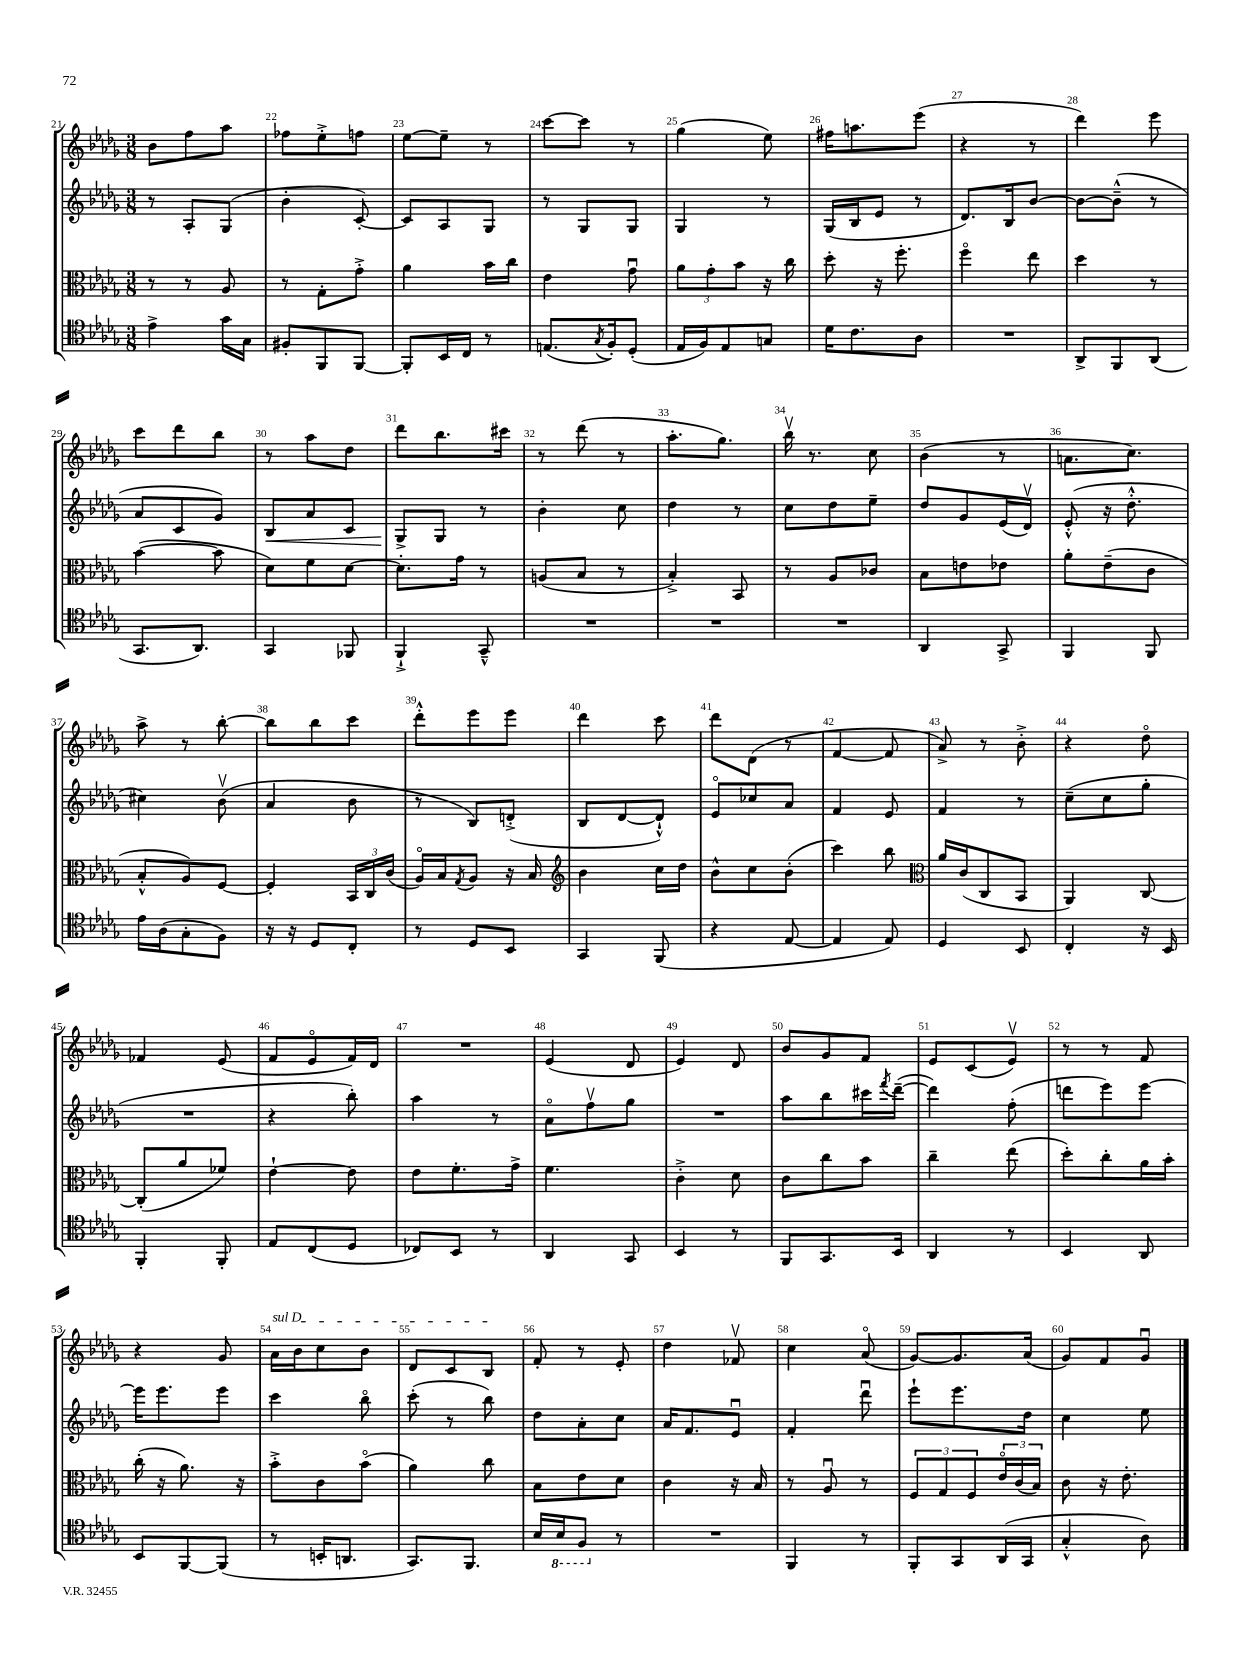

**kern	**kern	**kern	**dynam	**kern
*part4	*part3	*part2	*part2	*part1
*staff4	*staff3	*staff2	*staff2	*staff1
*clefC4	*clefC3	*clefG2	*	*clefG2
*k[b-e-a-d-g-]	*k[b-e-a-d-g-]	*k[b-e-a-d-g-]	*	*k[b-e-a-d-g-]
*M3/8	*M3/8	*M3/8	*	*M3/8
=21	=21	=21	=21	=21
4e-^\	8r	8r	.	8b-\L
.	8r	8A-'/L	.	8ff\
16g-\LL	8A-/	(8G-/J	.	8aa-\J
16G-\JJ	.	.	.	.
=22	=22	=22	=22	=22
8F#X'/L	8r	4b-'\	.	8ff-X\L
8FF/	8G-'\L	.	.	8ee-'^\
[8FF/J	8g-'^\J	[8c'/)	.	8ffn\J
=23	=23	=23	=23	=23
8FF'/L]	4a-\	8c/L]	.	[8ee-\L
16BB-/L	.	8A-/	.	8ee-~\J]
16C/JJ	.	.	.	.
8r	16b-\LL	8G-/J	.	8r
.	16cc\JJ	.	.	.
=24	=24	=24	=24	=24
(8.En/L	4e-\	8r	.	[8ccc\L
.	.	8G-/L	.	8ccc\J]
8qG-/	.	.	.	.
16F'/k)	.	.	.	.
(8D-'/J	8g-u\	8G-/J	.	8r
=25	=25	=25	=25	=25
16E-/LL	12a-\L	4G-/	.	(4gg-\
16F/J)	.	.	.	.
.	12g-'\	.	.	.
8E-/	.	.	.	.
.	12b-\J	.	.	.
8Gn/J	16r	8r	.	8ee-\)
.	16cc\	.	.	.
=26	=26	=26	=26	=26
16d-\KL	8dd-'\	(16G-/LL	.	16ff#X\KL
8.c\	.	16B-/J	.	8.aan\
.	16r	8e-/J	.	.
.	8.ff'\	.	.	.
8A-\J	.	8r	.	(8eee-\J
=27	=27	=27	=27	=27
4.r	4ff\	8.d-/L)	.	4r
.	.	16B-/k	.	.
.	8ee-\	[8b-/J	.	8r
=28	=28	=28	=28	=28
8AA-^/L	4dd-\	8b-\L_	.	4ddd-\)
8FF/	.	(8b-~^^\J]	.	.
(8AA-/J	8r	8r	.	8eee-\
!!LO:LB:g=z
=29	=29	=29	=29	=29
8.GG-/L	([4b-\	8a-/L	.	8ccc\L
.	.	8c/	.	8ddd-\
8.AA-/J)	.	.	.	.
.	8b-\]	8g-/J)	.	8bb-\J
=30	=30	=30	=30	=30
!	!	!	!LO:HP:b	!
4GG-/	8d-\L)	8B-/L	<	8r
.	8f\	8a-/	.	8aa-\L
8FF-X/	[8d-\J	8c/J	.	8dd-\J
=31	=31	=31	=31	=31
4FF`^/	8.d-'\L]	8G-^/L	.	8ddd-\L
.	.	8G-/J	[	8.bb-\
.	16g-\Jk	.	.	.
8GG-~^^/	8r	8r	.	.
.	.	.	.	16ccc#X\Jk
=32	=32	=32	=32	=32
4.r	(8An/L	4b-'\	.	8r
.	8B-/J	.	.	(8ddd-\
.	8r	8cc\	.	8r
=33	=33	=33	=33	=33
4.r	4B-'^/)	4dd-\	.	8.aa-'\L
.	.	.	.	8.gg-\J)
.	8BB-/	8r	.	.
=34	=34	=34	=34	=34
4.r	8r	8cc\L	.	16bb-v\
.	.	.	.	8.r
.	8A-/L	8dd-\	.	.
.	8c-X/J	8ee-~\J	.	8cc\
=35	=35	=35	=35	=35
4AA-/	8B-\L	8dd-/L	.	(4b-\
.	8en\	8g-/	.	.
8GG-^/	8e-X\J	(16e-/L	.	8r
.	.	16d-v/JJ)	.	.
=36	=36	=36	=36	=36
4FF/	8a-'\L	(8e-'^^/	.	8.an\L
.	(8e-~\	16r	.	.
.	.	8.dd-'^^\	.	8.cc\J)
8FF/	8c\J	.	.	.
!!LO:LB:g=z
=37	=37	=37	=37	=37
16e-\LL	8B-'^^/L	4cc#X\)	.	8aa-^\
(16A-\J	.	.	.	.
8G-'\	8A-/)	.	.	8r
8F\J)	[8F/J	(8b-v\	.	[8bb-'\
=38	=38	=38	=38	=38
16r	4F'/]	4a-/	.	8bb-\L]
16r	.	.	.	.
8D-/L	.	.	.	8bb-\
8C'/J	24BB-/LL	8b-\	.	8ccc\J
.	24C/	.	.	.
.	(24c/JJ	.	.	.
=39	=39	=39	=39	=39
8r	16A-/LL)	8r	.	8ddd-'^^\L
.	16B-/J	.	.	.
.	8qG-/	.	.	.
8D-/L	8A-/J	8B-/L)	.	8eee-\
8BB-/J	16r	(8dn'^/J	.	8eee-\J
.	16B-/	.	.	.
=40	=40	=40	=40	=40
*	*clefG2	*	*	*
4GG-/	4b-\	8B-/L	.	4ddd-\
.	.	[8d-/	.	.
(8FF/	16cc\LL	8d-`^^/J])	.	8ccc\
.	16dd-\JJ	.	.	.
=41	=41	=41	=41	=41
4r	8b-^^\L	8e-/L	.	8ddd-\L
.	8cc\	8cc-X/	.	(8d-\J
[8E-/	(8b-'\J	8a-/J	.	8r
=42	=42	=42	=42	=42
4E-/]	4ccc\)	4f/	.	[4f/
8E-/)	8bb-\	8e-/	.	8f/]
=43	=43	=43	=43	=43
*	*clefC3	*	*	*
4D-/	16a-/LL	4f/	.	8a-^/)
.	(16c/J	.	.	.
.	8C/	.	.	8r
8BB-/	8BB-/J	8r	.	8b-'^\
=44	=44	=44	=44	=44
4C'/	4AA-/)	(8cc~\L	.	4r
.	.	8cc\	.	.
16r	[8C/	8gg-'\J	.	8dd-\
16BB-/	.	.	.	.
!!LO:LB:g=z
=45	=45	=45	=45	=45
4FF'/	(8C'/L]	4.r	.	4f-X/
.	8a-/	.	.	.
8FF'/	8f-X/J)	.	.	(8e-/
=46	=46	=46	=46	=46
8E-/L	[4e-`\	4r	.	8f/L
(8C/	.	.	.	8e-/
8D-/J	8e-\]	8bb-'\)	.	16f/L)
.	.	.	.	16d-/JJ
=47	=47	=47	=47	=47
8C-X/L)	8e-\L	4aa-\	.	4.r
8BB-/J	8.f'\	.	.	.
8r	.	8r	.	.
.	16g-^\Jk	.	.	.
=48	=48	=48	=48	=48
4AA-/	4.f\	8a-\L	.	(4e-/
.	.	8ffv\	.	.
8GG-/	.	8gg-\J	.	8d-/
=49	=49	=49	=49	=49
4BB-/	4c'^\	4.r	.	4e-/)
8r	8d-\	.	.	8d-/
=50	=50	=50	=50	=50
8FF/L	8c\L	8aa-\L	.	8b-/L
8.GG-/	8cc\	8bb-\	.	8g-/
.	8b-\J	16ccc#X\L	.	8f/J
.	.	8qfff/	.	.
16BB-/Jk	.	([16ddd-~\JJ	.	.
=51	=51	=51	=51	=51
4AA-/	4cc~\	4ddd-\])	.	8e-/L
.	.	.	.	(8c/
8r	(8ee-\	(8ff'\	.	8e-v/J)
=52	=52	=52	=52	=52
4BB-/	8dd-'\L)	8dddn\L	.	8r
.	8cc'\	8eee-\)	.	8r
8AA-/	16a-\L	[8eee-\J	.	8f/
.	16b-'\JJ	.	.	.
!!LO:LB:g=z
=53	=53	=53	=53	=53
8BB-/L	(16cc'\	16eee-\KL]	.	4r
.	16r	8.eee-\	.	.
[8FF/	8.a-\)	.	.	.
(8FF/J]	.	8eee-\J	.	8g-/
.	16r	.	.	.
=54	=54	=54	=54	=54
!	!	!	!	!LO:TX:a:i:t=sul D
8r	8b-'^\L	4ccc\	.	16a-\LL
.	.	.	.	16b-\J
16BBn'/KL	8c\	.	.	8cc\
8.AAn/J	.	.	.	.
.	(8b-\J	8bb-\	.	8b-\J
=55	=55	=55	=55	=55
8.GG-/L)	4a-\)	(8ccc'\	.	8d-/L
.	.	8r	.	8c/
8.FF/J	.	.	.	.
.	8cc\	8bb-\)	.	8B-/J
=56	=56	=56	=56	=56
16B-/LL	8B-\L	8dd-\L	.	8f'/
*8ba	*	*	*	*
16BB-/J	.	.	.	.
8FF/J	8e-\	8a-'\	.	8r
*X8ba	*	*	*	*
8r	8d-\J	8cc\J	.	8e-'/
=57	=57	=57	=57	=57
4.r	4c\	16a-/KL	.	4dd-\
.	.	8.f/	.	.
.	16r	8e-u/J	.	8f-Xv/
.	16B-/	.	.	.
=58	=58	=58	=58	=58
4FF/	8r	4f'/	.	4cc\
.	8A-u/	.	.	.
8r	8r	8ddd-u\	.	(8a-/
=59	=59	=59	=59	=59
8FF'/L	12F/L	8eee-`\L	.	[8g-/L)
.	12G-/	.	.	.
8GG-/	.	8.eee-\	.	8.g-/]
.	12F/	.	.	.
(16AA-/L	24e-/L	.	.	.
.	(24c/	.	.	.
16GG-/JJ	.	16dd-\Jk	.	(16a-/Jk
.	24B-/JJ)	.	.	.
=60	=60	=60	=60	=60
4G-'^^/	8c\	4cc\	.	8g-/L)
.	16r	.	.	8f/
.	8.e-'\	.	.	.
8A-\)	.	8ee-\	.	8g-u/J
==	==	==	==	==
*-	*-	*-	*-	*-
